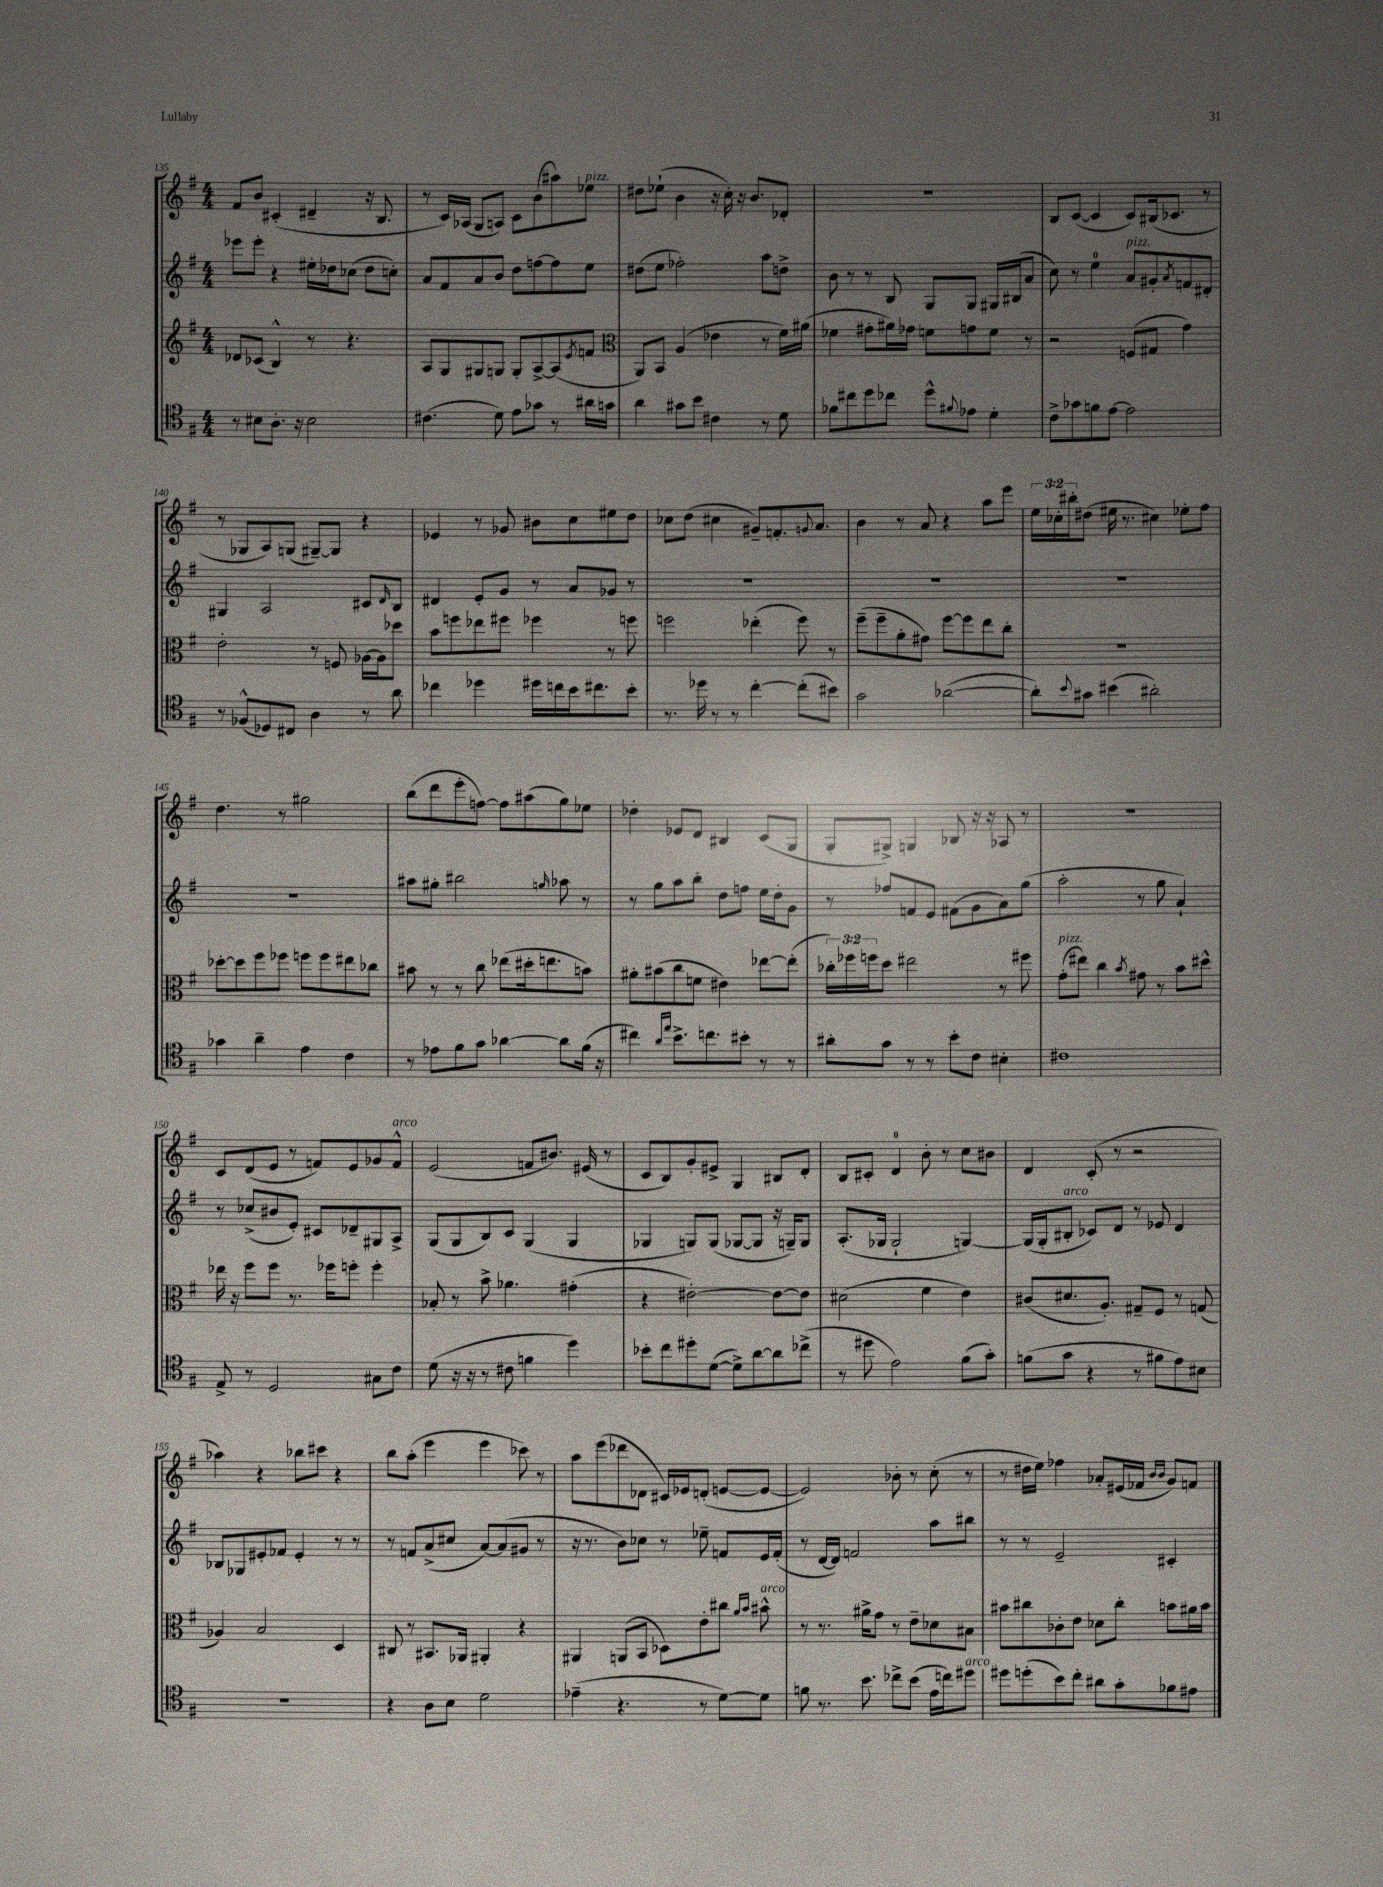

**kern	**kern	**kern	**kern
*staff4	*staff3	*staff2	*staff1
*clefC4	*clefG2	*clefG2	*clefG2
*k[f#]	*k[f#]	*k[f#]	*k[f#]
*M4/4	*M4/4	*M4/4	*M4/4
8r	8d-/L	8eee-\L	8f#/L
8B#\L	(8c-/J	8eee-'\J	8b/J
8.A'\J	4B^^/)	4r	(4c#'/
16r	.	.	.
2B#\	8r	16ee#'\LL	4d#~/
.	.	16dd-\J	.
.	4.r	(8cc-\J	.
.	.	8dd-\L	16r
.	.	.	8.B/
.	.	8cc'\J)	.
=	=	=	=
(4.c#\	8A/L	8a/L	8r
.	8G/	8f#/	16c/LL)
.	.	.	(16A-/JJ
.	8G#/	8a/	8G/L
8d\)	8G/J	8b/J	8A/J)
8e\L	8G'/L	8dd\L	8c\L
8g-\J	[8A^/	[8ff\	(8b\
8r	(8A/]	8ff\]	8aa#\)
.	8qe/	.	.
16a#\LL	8f/J	8ee\J	8ee-\J
16g\JJ	.	.	.
=	=	=	=
*	*clefC3	*	*
4a\	8AA/L)	(8dd#\L	8dd#\L
.	8BB/J	8ee\J	(8ee-`\J
8g#\L	(4A/	2ff-'\)	4b\
8b\J	.	.	.
4c#\	4e-\	.	16r
.	.	.	16cc'\)
.	.	.	16r
.	.	.	8.b/L
8r	8r	8aa\L	.
8d\	16f#\LL)	8dd^\J	8d-'/J
.	(16a#\JJ	.	.
=	=	=	=
8f-\L	4f-\	8b\	1r
8cc#\	.	8r	.
8dd\	8g#'\L	8r	.
8cc-\J	16a#\L)	8B/	.
.	16g-\JJ	.	.
8dd^^\L	8f\L	8G/L	.
8qqf#/	.	.	.
8e-\J	8g\	8G/J	.
4d'\	8f\J	16G#/LL	.
.	.	(16B#/J	.
.	8r	8a/J	.
=	=	=	=
8c^\L	2r	8cc\)	8B/L
8g-\	.	8r	([8c/J
8f\	.	4ee\	4c/]
[8e\J	.	.	.
2e\]	(8F/L	8a/L	8c/L)
.	8G#/J	8g#'/	(16B#/k
.	.	.	8.c-/J
.	.	8qa/	.
.	4g\)	8f/	.
.	.	8d#'/J	8r
=	=	=	=
8r	2e'\	4G#/	8r
(8F-^^/L	.	.	8G-/L
8D-/)	.	2A/	8A/)
8C#/J	.	.	(8G/J
4A\	8r	.	[8G#~/L)
.	8F/	.	8G#/]J
8r	[16A-\LL	8c#/L	4r
.	16A-\]J	.	.
.	.	16qqd/	.
8a\	8dd-\J	8B/J	.
=	=	=	=
4cc-\	8b\L	4d#/	4e-/
.	8ff\	.	.
4dd-\	8ee-\	8e'/L	8r
.	8ff#\J	8g/J	8g-/
16dd#\LL	4ff-\	8r	8b#\L
16cc\	.	.	.
16b\J	.	8a/L	8cc\
8.cc#\	.	.	.
.	8r	8g-/J	8ee#\
8b'\J	8ff\	8r	8dd\J
=	=	=	=
8.r	2ff\	1r	8cc-\L
.	.	.	(8dd\J
16dd-\	.	.	.
8r	.	.	4cc#\
8r	.	.	.
[4cc'\	(4ee-'\	.	8g#~/L)
.	.	.	8.f'/
(8cc'\]L	8ff\)	.	.
.	.	.	8qqg/
.	.	.	8.a/J
8b#\J)	8r	.	.
=	=	=	=
2g\	(8ff#~\L	1r	4b\
.	8ff#~\	.	.
.	8a'\	.	8r
.	8g#\J)	.	8a/
([2a-\	[8ff#\L	.	4r
.	8ff#\]	.	.
.	8ee\	.	8aa\L
.	8cc'\J	.	8eee\J
=	=	=	=
8a-'\]L)	1r	1r	24ee\LL
.	.	.	24cc-'\
.	.	.	24bb#'\J
8qqb/	.	.	.
8g#\J	.	.	(8dd#\J
(4b#\	.	.	16ee#\
.	.	.	8.r
2a#'\)	.	.	4cc#\)
.	.	.	8ee-'\L
.	.	.	8ff#\J
=	=	=	=
4g-\	[8dd-'\L	1r	4.dd\
.	8dd-\]	.	.
4a~\	8ff#\	.	.
.	8ff-\J	.	8r
4e\	8ff\L	.	2gg#\
.	8ff\	.	.
4c\	8ee#\	.	.
.	8cc-\J	.	.
=	=	=	=
8r	8b#\	8aa#\L	(8bb\L
8e-\L	8r	8gg#'\J	8ddd\
8f#\	8r	2bb#\	8eee'\
8g\J	8cc\	.	[8ff\J)
[4a-\	(8ee-\L	.	8ff\]L
.	16dd#'\k	.	(8aa#\
.	8.ee\	.	.
.	.	16qqgg/	.
8a-\]L	.	8aa-\	8gg\)
(16f#\Jk	8b\J)	8r	8ee-\J
16r	.	.	.
=	=	=	=
4cc#\)	8a#'\L	8r	4dd-'\
.	(8b#\	8gg\L	.
16qqa/LL	.	.	.
16qqee/JJ	.	.	.
8.b^\L	8cc\	8aa\	8e-/L
.	8f\J	8bb'\J	8d/J
8.cc\	.	.	.
.	4e#\)	8dd\L	4B#/
8b#'\J	.	8ff\J	.
8r	[8ee-\L	16ee\LL	(8c/L
.	.	16dd'\J	.
8r	(8ee-'\]J	8g\J	8G/J
=	=	=	=
8a#'\L	24cc-'\LL)	8r	8G'/L
.	24ff-\	.	.
.	24ff\J	.	.
8g\J	8dd\J	8ff-/L	8G#^/J)
8r	2ee#\	8f/	4G/
8r	.	8e/J	.
8b'\L	.	(8f#\L	8B-/
8c\J	.	8g\	16r
.	.	.	16r
4B#'\	8r	8a\)	8A-/
.	8ff#\	(8gg\J	8r
=	=	=	=
1c#	(8g'\L	2aa'\	1r
.	8ee#\J)	.	.
.	4cc\	.	.
.	8qb/	.	.
.	8g#\	8r	.
.	8r	8gg\	.
.	8b\L	4a`/)	.
.	8dd#^^\J	.	.
=	=	=	=
8E^/	16ee-\	8r	8c/L
.	16r	.	.
8r	8ff#\L	(8cc-^/L	(8d/
2D/	8ff#\J	8b#/	8e/J
.	8.r	8e'/J)	8r
.	.	8c#/L	8f/L)
.	16ff-\LK	.	.
.	8ff'\J	8d-~/	8e/
8G#\L	4ff'\	8G#/	8g-/
8c\J	.	8A^/J	8f^^/J
=	=	=	=
(8d\	8B-'/	(8G/L	(2e/
16r	8r	8G/	.
16r	.	.	.
8r	8b^\	8B/)	.
8c#\	4.a-\	8c/J	.
4f\	.	(4G/	8f/L
.	.	.	8.b#/J)
4dd\)	(4g#'\	4G/	.
.	.	.	(16e#/
.	.	.	8r
=	=	=	=
8b-'\L	4r	4G-/	8c/L
8cc\	.	.	8B/)
8dd#'\	[2e#'\)	8G/L)	8g'/
([8d\J	.	(8G/J	8e#^/J
8d^\]L)	.	[8G-/L	4G/
[8a\	.	8G-/]J	.
8a\]	8e#\_L	16r	8B#/L
.	.	16G~/LK)	.
(8cc-^\J	8e#\]J	8G/J	8d'/J
=	=	=	=
8r	(2d#\	(8.A'/L	8B/L
8dd#\	.	.	8c#'/J
.	.	16G-/Jk	.
2e\)	.	2G-`/	4d/
.	4f#\	.	8b'\
.	.	.	8r
(8f#\L	4e\)	[4G/)	8cc\L
8g'\J)	.	.	8b#\J
=	=	=	=
(8f\L	(8c#/L	(16G/]LL	4d/
.	.	16G'/J	.
8g\J	8.d#/	8B#'/J	.
4r	.	8c-/L)	(8c'/
.	8.A'/J)	.	.
.	.	8d/J	8r
8r	8G#~/L	8r	2r
8f#\L	8F#/J	8e-/	.
8e\)	8r	4d/	.
8B#\J	(8G/	.	.
=	=	=	=
1r	4A-/)	8B-/L	4aa-\)
.	.	8G-/	.
.	2B/	8e#'/	4r
.	.	8f-/J	.
.	.	4e#'/	8bb-\L
.	.	.	8ccc#\J
.	4D/	8r	4r
.	.	8r	.
=	=	=	=
4r	8C#/	8r	8bb\L
.	8r	8f/L	(8aa'\J
8A\L	8.BB#/L	(8a^/	4eee\
8B\J	.	8cc#/J	.
.	16AA-/Jk	.	.
2d\	4AA#'/	[8a/L)	4eee\
.	.	(8a/]	.
.	4r	8g#/J	8ccc-\)
.	.	8r	8r
=	=	=	=
(4e-~\	4AA#/	16r	8aa\L
.	.	8.r	.
.	.	.	(8eee\
4.r	(8AA/L	8b\L)	8ddd-\
.	8BB/J	8cc-\J	8d-\J
.	8D-\L)	8r	16c#/LL)
.	.	.	16e-/J
8r	8e'\	8ee-~\	(8d'/J
[8d\L)	8cc#\J	8f/L	[8e/L
.	16qqa/LL	.	.
.	16qqb/JJ	.	.
8d\]J	8b#^^\	16e/L	8e/_J
.	.	(16f'/JJ	.
=	=	=	=
8f\	8r	8r	2e/])
8.r	8.r	[16d/LL	.
.	.	16d/]JJ)	.
.	.	2f/	.
8.b\	16a#^\LK	.	.
.	8g\J	.	.
8cc-^\L	8r	.	8b-'\
(8b\J	8e~\L	.	8r
16e\LL	8d-\	8aa\L	(8cc'\
16cc\J)	.	.	.
8dd#\J	8B#\J	8bb#\J	8r
=	=	=	=
8dd#\L	8b#\L	8r	8r
(8dd'\	8cc#\	8r	16dd#\LL
.	.	.	16ee\JJ)
8b\)	8c-'\	2e~/	4ff-\
8cc'\J	8e\J	.	.
8a#\L	8d-\L	.	8a-'/L
8g'\	8cc#'\J	.	(16e#/L
.	.	.	16f-/JJ
.	.	.	16qqb/LL
.	.	.	16qqb/JJ
8f-\	8b\L	4c#'/	8g/L)
8e#\J	16a#\L	.	8f/J
.	16b\JJ	.	.
==	==	==	==
*-	*-	*-	*-
